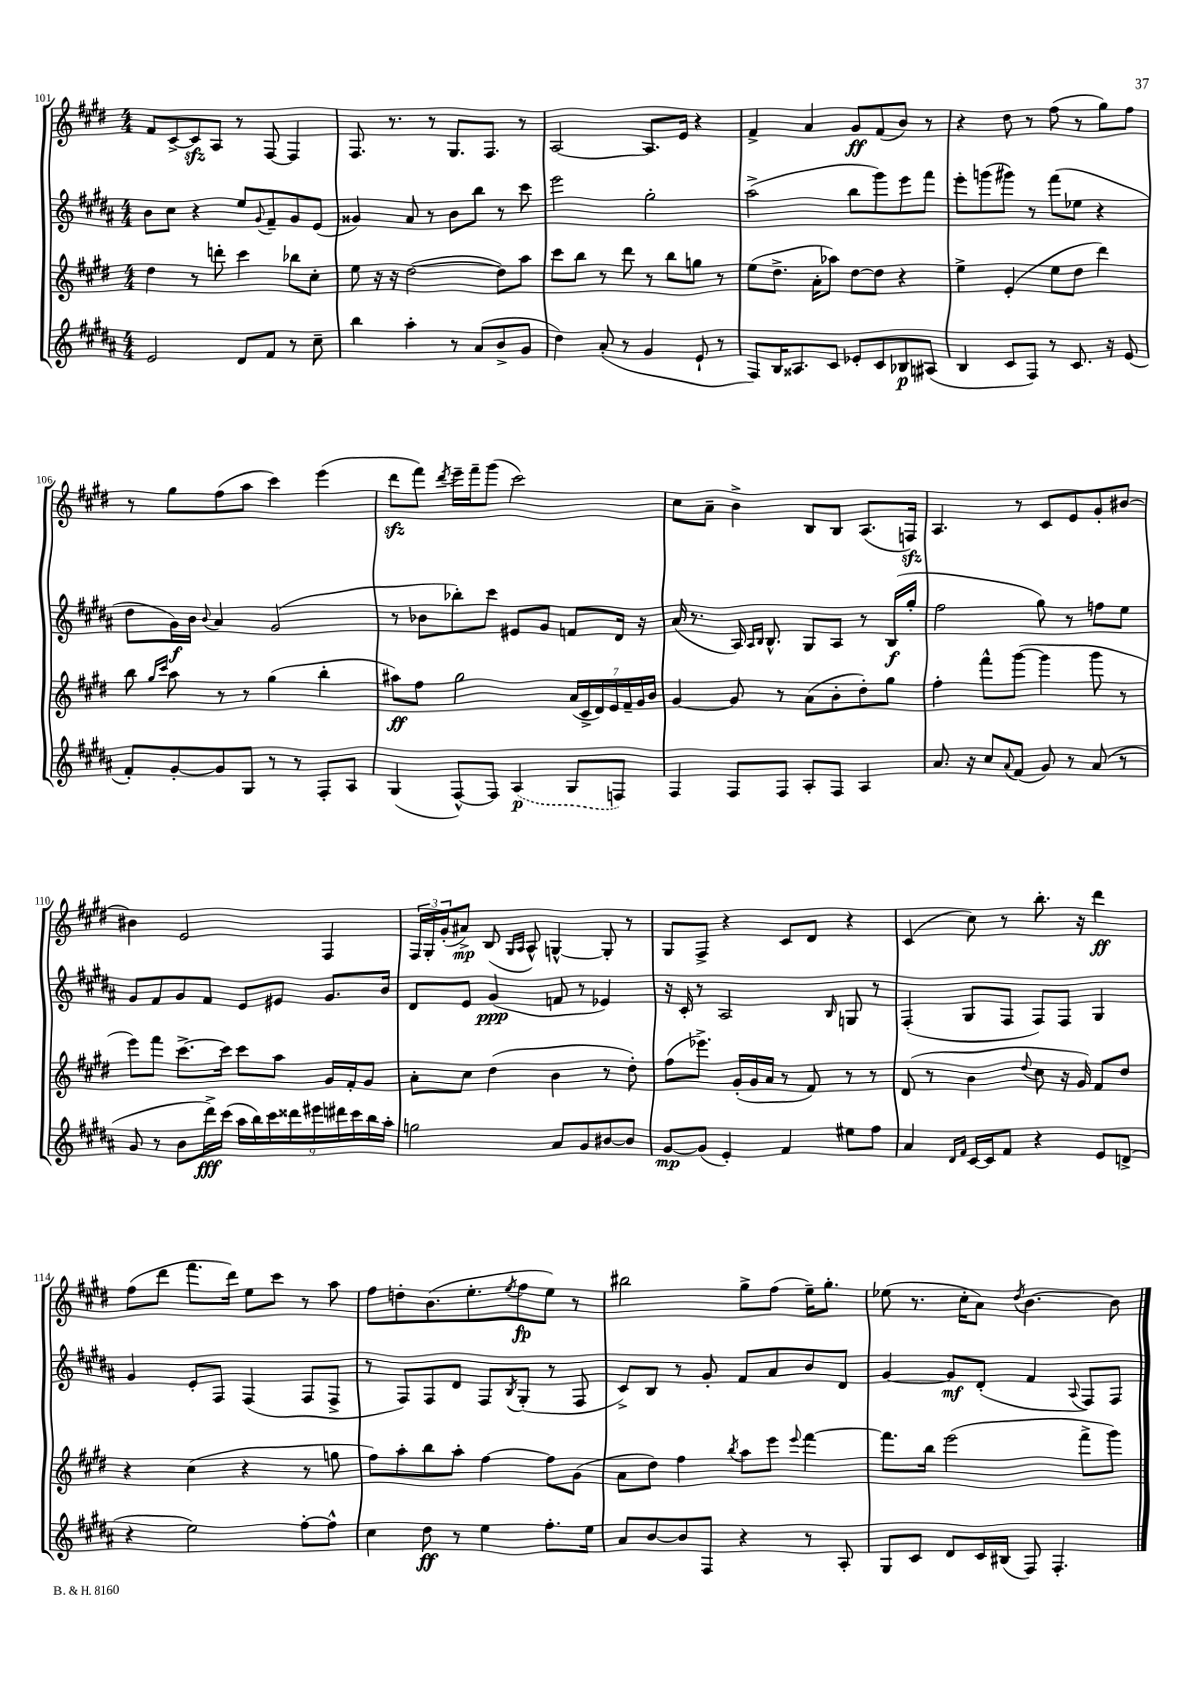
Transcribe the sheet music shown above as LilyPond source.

<<
\new StaffGroup <<
\new Staff = "s0" {
    \clef treble \key e \major \numericTimeSignature \time 4/4
    fis'8 cis'8~-> cis'8\sfz a8 r8 fis8~ fis4 |
    fis8. r8. r8 gis8. fis8. r8 |
    a2~ a8. e'16 r4 |
    fis'4-> a'4 gis'8\ff fis'8( b'8) r8 |
    r4 dis''8 r8 fis''8( r8 gis''8) fis''8 |
    r8 gis''8 fis''8( a''8 cis'''4) e'''4( |
    dis'''8\sfz fis'''8) \acciaccatura { dis'''8 } e'''16-- fis'''16-- gis'''8( cis'''2) |
    cis''8 a'8-- b'4-> b8 b8 a8.( f16\sfz) |
    a4. r8 cis'8 e'8 gis'8-. bis'8~ |
    bis'4 e'2 fis4 |
    \tuplet 3/2 { fis16 gis16-. gis'16-.( } ais'8->\mp) b8( \grace { gis16 a16 } a8-^) g4~-^ g8-. r8 |
    gis8 fis8-> r4 cis'8 dis'8 r4 |
    cis'4( cis''8) r8 b''8.-. r16 dis'''4\ff |
    fis''8( dis'''8 fis'''8. dis'''16) e''8 cis'''8 r8 a''8 |
    fis''8 d''8-. b'8.( e''8.-. \acciaccatura { e''8 } fis''8\fp e''8) r8 |
    bis''2 gis''8-> fis''8( e''16--) gis''8.-. |
    ees''8( r8. cis''16-. a'8) \acciaccatura { dis''8 } b'4.~ b'8 \bar "|." |
}
\new Staff = "s1" {
    \clef treble \key b \major \numericTimeSignature \time 4/4
    b'8 cis''8 r4 e''8 \appoggiatura { gis'8 } fis'8-- gis'8 e'8( |
    gisis'4) ais'8 r8 b'8 b''8 r8 cis'''8 |
    e'''2 gis''2-. |
    ais''2->( b''8 gis'''8) e'''8 fis'''8 |
    e'''8-. g'''8( gis'''8) r8 fis'''8( ees''8 r4 |
    dis''8 gis'16\f) b'16 \appoggiatura { b'8 } ais'4 gis'2( |
    r8 bes'8 bes''8-.) cis'''8 eis'8 gis'8 f'8 dis'16 r16 |
    ais'16( r8. ais16) \grace { ais16 b16 } b8.-^ gis8 ais8 r8 b16\f( gis''16-. |
    fis''2 gis''8) r8 f''8 e''8 |
    gis'8 fis'8 gis'8 fis'8 e'8 eis'8 gis'8. b'16 |
    dis'8 e'8 gis'4\ppp( f'8 r8 ees'4) |
    r16 cis'16-. r8 ais2 \grace { b16 } g8 r8 |
    fis4-.( gis8 fis8 fis8) fis8 gis4 |
    gis'4 e'8-. fis8 fis4( fis8 fis8-> |
    r8 fis8) fis8 dis'8 fis8 \acciaccatura { b8 } gis8-.( r8 fis8 |
    cis'8->) b8 r8 gis'8-. fis'8 ais'8 b'8 dis'8 |
    gis'4~ gis'8\mf dis'8-.( fis'4 \appoggiatura { ais8 } fis8) fis8 \bar "|." |
}
\new Staff = "s2" {
    \clef treble \key e \major \numericTimeSignature \time 4/4
    dis''4 r8 d'''8-. cis'''4 bes''8 cis''8-. |
    e''8 r16 r16 dis''2~( dis''8) a''8 |
    cis'''8 b''8 r8 dis'''8 r8 b''8 g''8 r8 |
    e''8( dis''8.-> a'16-. aes''8) dis''8~ dis''8 r4 |
    e''4-> e'4-.( e''8 dis''8 dis'''4) |
    b''8 \grace { gis''16 cis'''16 } a''8 r8 r8 gis''4( b''4-. |
    ais''8\ff) fis''8 gis''2 \tuplet 7/4 { a'16( cis'16-> dis'16) e'16 fis'16-- gis'16 b'16 } |
    gis'4~ gis'8 r8 a'8( b'8-. dis''8-.) gis''8 |
    fis''4-. fis'''8-^ gis'''8~( gis'''4 gis'''8 r8 |
    e'''8) fis'''8 cis'''8.~-> cis'''16 cis'''8 a''8 gis'16 fis'16-. gis'8 |
    a'8-. cis''8 dis''4( b'4 r8 dis''8-.) |
    fis''8( ees'''8.->) gis'16-.( gis'16 a'16 r8 fis'8) r8 r8 |
    dis'8( r8 b'4 \appoggiatura { dis''8 } cis''8 r16 gis'16) fis'8 dis''8 |
    r4 cis''4( r4 r8 g''8 |
    fis''8) a''8-. b''8 a''8-. fis''4~ fis''8 gis'8( |
    a'8 dis''8) fis''4 \acciaccatura { b''8 } a''8 e'''8 \appoggiatura { e'''8 } fis'''4~ |
    fis'''8. b''16 e'''2( fis'''8-> gis'''8) \bar "|." |
}
\new Staff = "s3" {
    \clef treble \key b \major \numericTimeSignature \time 4/4
    e'2 dis'8 fis'8 r8 cis''8-- |
    b''4 ais''4-. r8 ais'8( b'8-> gis'8 |
    dis''4) ais'8-.( r8 gis'4 e'8-! r8 |
    fis8) b16 aisis8. cis'8 ees'8-. cis'8 bes8\p ais8( |
    b4 cis'8 fis8) r8 cis'8. r16 e'8( |
    fis'8-.) gis'8~-. gis'8 gis8 r8 r8 fis8-. ais8 |
    gis4( fis8~-^) fis8 \once \slurDashed ais4\p( gis8 f8) |
    fis4 fis8 fis8 ais8-. fis8 ais4 |
    ais'8. r16 cis''8 \appoggiatura { ais'8 } fis'8( gis'8) r8 ais'8( r8 |
    gis'8 r8 b'8 dis'''16->\fff) cis'''16( \tuplet 9/8 { ais''16 b''16) cis'''16 disis'''16 eis'''16 dis'''16 cis'''16 b''16 ais''16-. } |
    g''2 ais'8 gis'8 bis'8~ bis'8 |
    gis'8~\mp gis'8( e'4-.) fis'4 eis''8 fis''8 |
    ais'4 \grace { dis'16 fis'16 } cis'16~ cis'16 fis'8 r4 e'8 d'8->( |
    r4 e''2) fis''8~-. fis''8-^ |
    cis''4 dis''8\ff r8 e''4 fis''8.-. e''16 |
    ais'8 b'8~ b'8 fis8 r4 r8 ais8-. |
    gis8 cis'8 dis'8 cis'16 bis16( fis8) fis4.-. \bar "|." |
}
>>
>>
\layout { \context { \Score currentBarNumber = #101 } }
